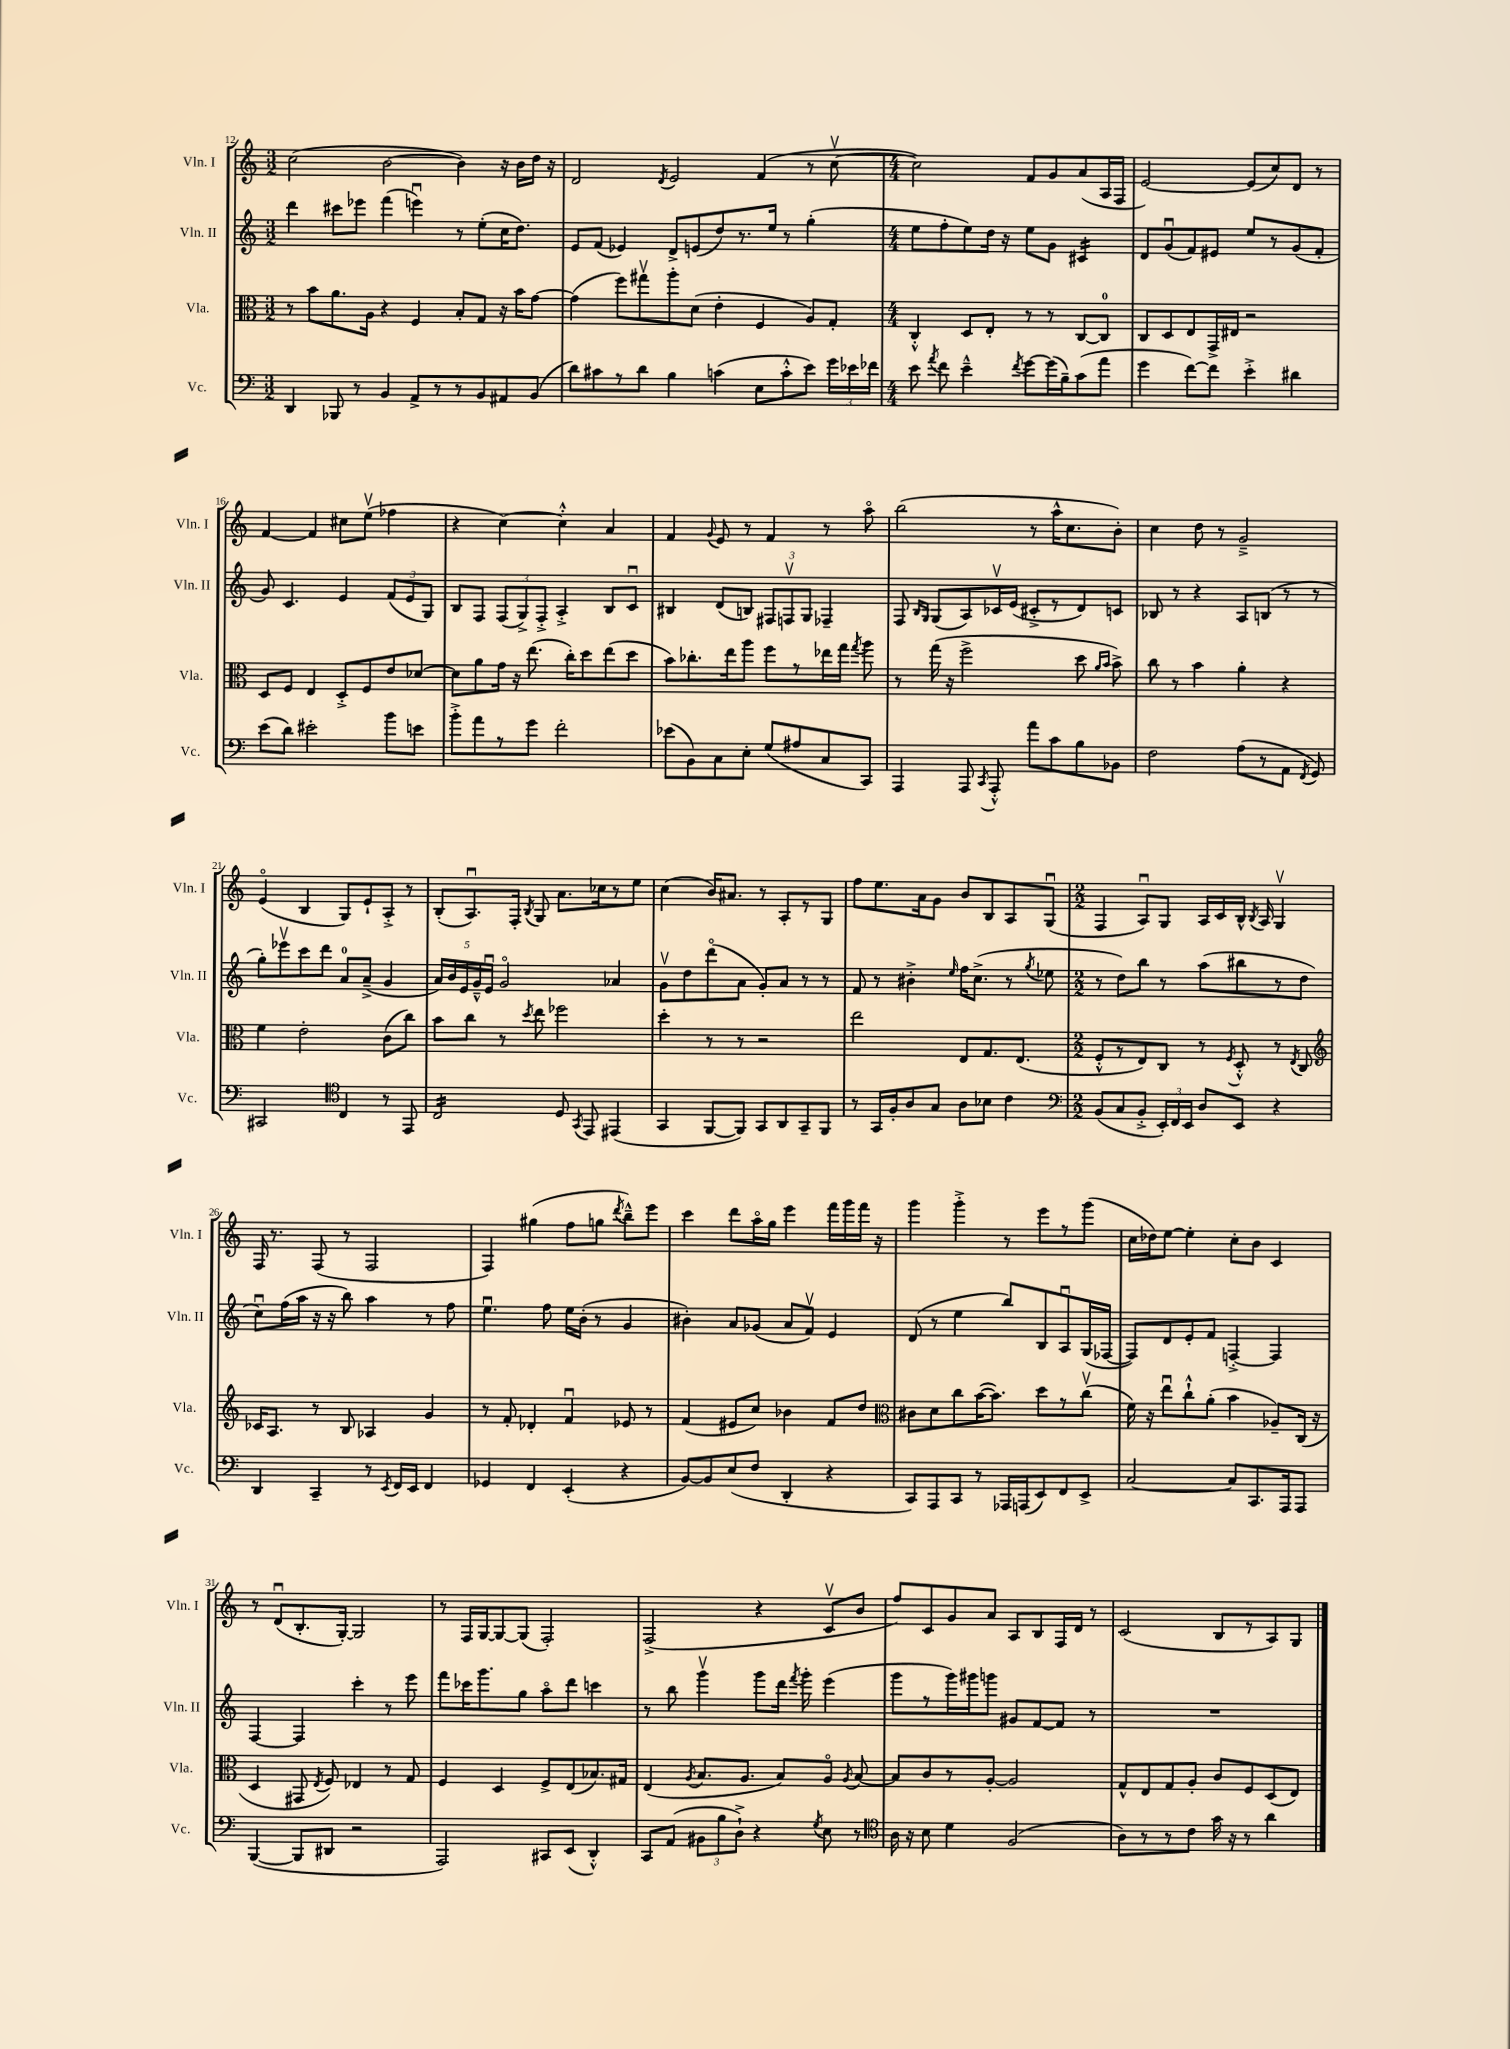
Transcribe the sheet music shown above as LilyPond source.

<<
\new StaffGroup <<
\new Staff = "s0" \with { instrumentName = "Vln. I" shortInstrumentName = "Vln. I" } {
    \clef treble \key c \major \numericTimeSignature \time 3/2
    \autoBeamOff c''2( b'2~ b'4) r16 b'16[ d''16] r16 |
    d'2 \acciaccatura { d'8 } e'2 f'4( r8 c''8~\upbow |
    \numericTimeSignature \time 4/4 c''2) f'8[ g'8 a'8( a16 f16] |
    e'2~) e'8[( c''8) d'8] r8 |
    f'4~ f'4 cis''8[ e''8]\upbow( fes''4 |
    r4 c''4~) c''4-.-^ a'4 |
    f'4 \appoggiatura { g'8 } e'8 r8 f'4 r8 a''8\flageolet |
    b''2( r8 a''16[-^ c''8. b'8]-.) |
    c''4 d''8 r8 g'2---> |
    e'4\flageolet( b4 g8[) e'8-! a8]-.-> r8 |
    b8[-.( a8.\downbow) f16]-. \acciaccatura { b8 } g8 a'8.[ ces''16 r8 e''8] |
    c''4( b'16[) ais'8.] r8 a8[-. r8 g8] |
    f''8[ e''8. a'16 g'8] b'8[ b8 a8 g8]\downbow( |
    \numericTimeSignature \time 2/2 f4 a8[\downbow) g8] a16[ c'16 b16]-^ \acciaccatura { b8 } a16 g4\upbow |
    f16 r8. f8( r8 f2 |
    f4) gis''4( f''8[ g''8] \acciaccatura { d'''8 } b''8[---^) e'''8] |
    c'''4 d'''8[ a''16\flageolet g''16] e'''4 f'''16[ g'''16 f'''16] r16 |
    g'''4 g'''4-.-> r8 e'''8[ r8 g'''8]( |
    c''16[ des''16) e''8]~ e''4-. c''8[-. b'8] c'4 |
    r8 d'8[\downbow( b8.-. g16]~-.) g2 |
    r8 f16[ g16~ g8~ g8]( f2-.) |
    f2->( r4 c'8[\upbow b'8] |
    f''8[) c'8 g'8 a'8] a8[ b8 f16 d'16] r8 |
    c'2( b8[ r8 a8) g8] \bar "|." |
}
\new Staff = "s1" \with { instrumentName = "Vln. II" shortInstrumentName = "Vln. II" } {
    \clef treble \key c \major \numericTimeSignature \time 3/2
    \autoBeamOff d'''4 cis'''8[ ees'''8] f'''4( e'''4\downbow) r8 e''8[-.( c''16 d''8.]) |
    e'8[ f'8]( ees'4) d'8[-> e'8( d''8) r8. e''16] r8 g''4-.( |
    \numericTimeSignature \time 4/4 e''8[ f''8-. e''8) d''16] r16 e''8[ g'8] cis'4:16 |
    d'8[ g'8\downbow( f'8) eis'8] e''8[ r8 g'8( f'8]-. |
    g'8) c'4. e'4 \tuplet 3/2 { f'8[( e'8 g8]) } |
    b8[ f8] \tuplet 3/2 { f8[( g8->) f8]-.-> } a4-.-> b8[ c'8]\downbow |
    bis4 d'8[( b8]) \tuplet 3/2 { fis8[ f8\upbow g8] } fes4-- |
    f8 \grace { b16[ g16] } g8[( a8) ces'16\upbow e'16]( cis'8[-.-> r8 d'8) c'8] |
    bes8 r8 r4 a8[ b8]( r8 r8 |
    g''8[-.) ees'''8\upbow c'''8 d'''8] a'8[-0 a'8]--->( g'4 |
    \tuplet 5/4 { a'16[) b'16 e'16 g'16---^ e'16]\downbow } g'2\flageolet aes'4 |
    g'8[\upbow d''8 d'''8\flageolet( a'8] g'8[-.) a'8] r8 r8 |
    f'8 r8 bis'4-.-> \grace { e''16 } f''16[ c''8.]->( r8 \acciaccatura { g''8 } ees''8 |
    \numericTimeSignature \time 2/2 r8 d''8[) b''8] r8 a''8[( bis''8 r8 d''8] |
    c''8[\downbow) f''16( a''16] r16 r16 b''8) a''4 r8 f''8 |
    e''4.\downbow f''8 e''16[ b'16]-.( r8 g'4 |
    bis'4-.) a'8[ ges'8]( a'8[ f'8]\upbow) e'4 |
    d'8( r8 e''4 b''8[) b8 a8\downbow g16( fes16]~ |
    fes8[) d'8 e'8-. f'8] f4~-.-> f4 |
    f4~ f4 c'''4-. r8 e'''8 |
    f'''8[ ces'''16 g'''8. g''8] a''8[\flageolet d'''8] c'''4 |
    r8 b''8 g'''4\upbow g'''8[ d'''16] \acciaccatura { f'''8 } g'''16-. e'''4( |
    g'''8[ r8 g'''16) gis'''16 g'''8] gis'8[ f'8~ f'8] r8 |
    R1 \bar "|." |
}
\new Staff = "s2" \with { instrumentName = "Vla." shortInstrumentName = "Vla." } {
    \clef alto \key c \major \numericTimeSignature \time 3/2
    \autoBeamOff r8 b'8[ a'8. a16] r4 f4 b8[-. g8] r16 b'16[ g'8]~ |
    g'4( f''8[) gis''8\upbow a''8-. d'8]( e'4-. f4 a8[) g8]-. |
    \numericTimeSignature \time 4/4 c4-.-^ d8[ e8]-. r8 r8 c8[~ c8]-0 |
    c8[ d8 e8 g,16-> eis16] r2 |
    d8[ f8] e4 d8[-.-> f8 e'8 des'8]~ |
    des'8[ a'8 g'16] r16 e''8.( c''16[-.) d''8 e''8( d''8] |
    b'8[) ces''8.-. e''16 a''8] f''8[ r8 ees''16 g''16] \acciaccatura { g''8 } a''8 |
    r8 g''16( r16 f''2-> d''8 \grace { a'16[ b'16] } b'8->) |
    c''8 r8 b'4 a'4-. r4 |
    f'4 e'2-. c'8[( c''8]) |
    b'8[ c''8] r8 \acciaccatura { d''8 } e''8 fes''2 |
    d''4-. r8 r8 r2 |
    e''2 e8[ g8. e8.]( |
    \numericTimeSignature \time 2/2 f8[-.-^ r8 e8) c8] r8 \acciaccatura { f8 } d8-.-^ r8 \acciaccatura { e8 } c8 |
    \clef treble ces'16[ a8.] r8 b8 aes4 g'4 |
    r8 f'8-. des'4-. f'4\downbow ees'8 r8 |
    f'4( eis'8[ c''8]) bes'4 f'8[ d''8] |
    \clef alto cis'8[ d'8 c''8 b'16~( b'8.]) d''8[ r8 c''8]\upbow( |
    f'16) r16 e''8[\downbow c''8-!-^ a'8]-.( b'4 aes8[--) c16]( r16 |
    d4 gis,8 \acciaccatura { e8 } f8) ees4 r8 g8 |
    f4 d4 f8[-> e8( bes8.) gis16] |
    e4( \acciaccatura { a8 } b8.[ a8.] b8[) a8]\flageolet \acciaccatura { a8 } b8~ |
    b8[ c'8 r8 a8]~-. a2 |
    g8[-^ e8 g8 a8]-. c'8[ f8 d8( e8]) \bar "|." |
}
\new Staff = "s3" \with { instrumentName = "Vc." shortInstrumentName = "Vc." } {
    \clef bass \key c \major \numericTimeSignature \time 3/2
    \autoBeamOff d,4 bes,,8 r8 b,4 a,8[-> r8 r8 b,8 ais,8 b,8]( |
    d'8[) cis'8 r8 d'8] b4 c'4( e8[ c'8-.-^ e'8]) \tuplet 3/2 { g'16[ ees'16 fes'16] } |
    \numericTimeSignature \time 4/4 e'8 \acciaccatura { a'8 } f'8 e'4---^ \acciaccatura { f'8 } g'8[~ g'16( b16--) c'8( a'8] |
    g'4 f'8[~) f'8] e'4-.-> dis'4 |
    e'8[( d'8]) eis'2-. b'8[ e'8] |
    b'8[-.-> a'8 r8 g'8] f'2-. |
    ees'8[( b,8) c8 e8]-. g8[( ais8 c8 c,8]) |
    a,,4 a,,8 \acciaccatura { c,8 } a,,8-.-^ a'8[ c'8 b8 bes,8] |
    f2 a8[( r8 a,8] \acciaccatura { f,8 } g,8) |
    cis,2 \clef tenor c4 r8 e,8 |
    c2:16 d8 \acciaccatura { g,8 } e,8 eis,4( |
    g,4 f,8[~ f,8]) g,8[ a,8 g,8-- f,8] |
    r8 g,16[ f16-. a8 g8] a8[ bes8] c'4 |
    \numericTimeSignature \time 2/2 \clef bass b,8[( c8 b,8]-.-> \tuplet 3/2 { e,16[-.) f,16 e,16] } d8[ e,8] r4 |
    d,4 c,4-- r8 \acciaccatura { e,8 } f,16[ e,16] f,4 |
    ges,4 f,4 e,4-.( r4 |
    b,8[~) b,8 e8( f8] d,4-. r4 |
    c,8[) a,,8 c,8] r8 aes,,16[ a,,16( e,8) f,8 e,8]-> |
    c2~ c8[ c,8. a,,16 a,,8] |
    b,,4~( b,,8[ dis,8] r2 |
    a,,2) cis,8[ e,8]( d,4-.-^) |
    c,8[ a,8]( \tuplet 3/2 { bis,8[ b8 d8]-!->) } r4 \acciaccatura { g8 } e8 r8 |
    \clef tenor a16 r16 b8 d'4 f2( |
    a8[) r8 r8 c'8] g'16 r16 r8 a'4 \bar "|." |
}
>>
>>
\layout { \context { \Score currentBarNumber = #12 } }
